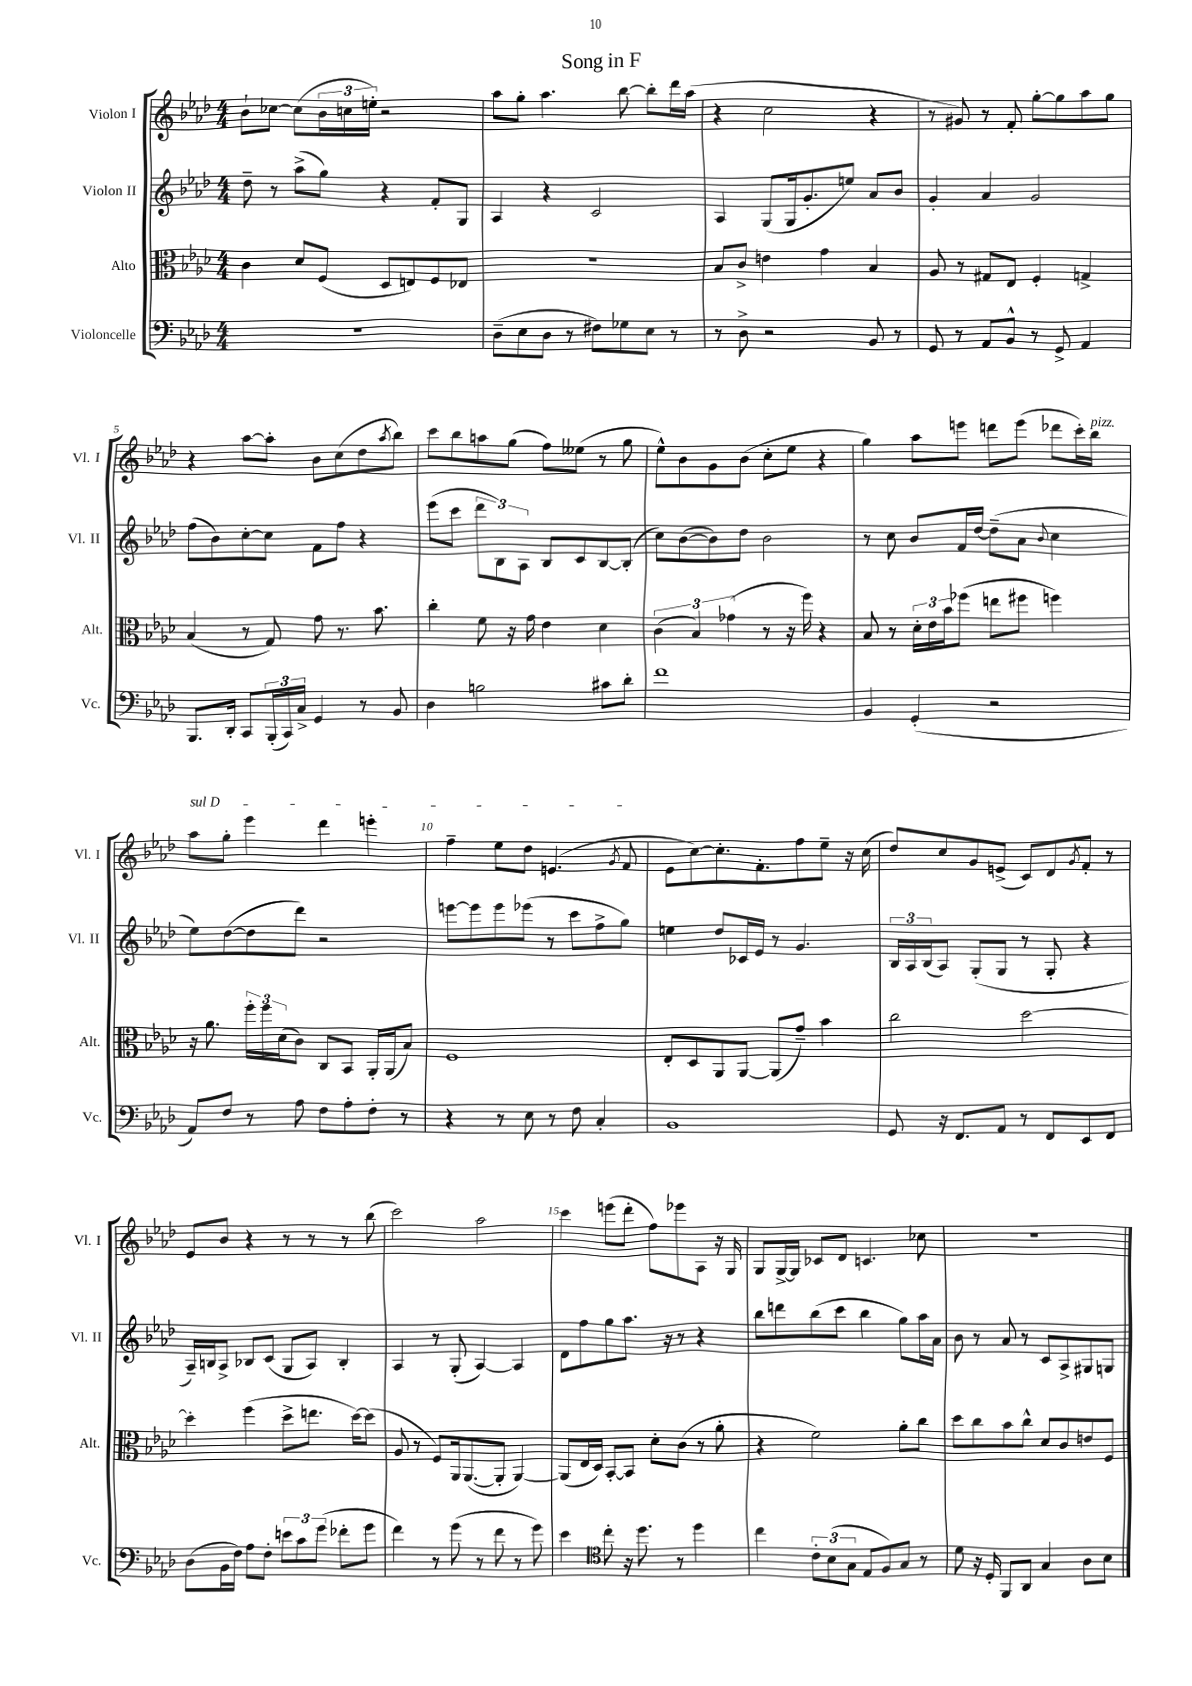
\header { title = "Song in F" }
<<
\new StaffGroup <<
\new Staff = "s0" \with { instrumentName = "Violon I" shortInstrumentName = "Vl. I" } {
    \clef treble \key aes \major \numericTimeSignature \time 4/4
    bes'8-! ces''8~ ces''8( \tuplet 3/2 { bes'16 c''16 e''16-.) } r2 |
    aes''8 g''8-. aes''4. bes''8~ bes''8-. des'''16 aes''16( |
    r4 c''2 r4 |
    r8 gis'8) r8 f'8-. g''8~-. g''8 aes''8 g''8 |
    r4 aes''8~ aes''8-. bes'8 c''8( des''8 \acciaccatura { aes''8 } bes''8) |
    c'''8 bes''8 a''8 g''8( f''8) eeses''8( r8 g''8 |
    ees''8-^) bes'8 g'8 bes'8( c''8-. ees''8 r4 |
    g''4) aes''8 e'''8 d'''8 e'''8( des'''8 c'''16-.) bes''16^\markup { \italic "pizz." } |
    \once \override TextSpanner.bound-details.left.text = \markup { \italic "sul D" } aes''8\startTextSpan g''8-. ees'''4 des'''4 e'''4-. |
    f''4-- ees''8 des''8 e'4.( \acciaccatura { g'8 } f'8\stopTextSpan |
    ees'8 c''8~) c''8.-. f'8.-. f''8 ees''8-- r16 c''16( |
    des''8) c''8 g'8 e'8->( c'8) des'8 \acciaccatura { g'8 } f'8-. r8 |
    ees'8 bes'8 r4 r8 r8 r8 bes''8( |
    c'''2) aes''2 |
    c'''4 e'''8( des'''8-. f''8) ees'''8 aes8 r16 g16 |
    g8 g16~-> g16 ces'8 des'8 c'4. ces''8 |
    r1 \bar "|." |
}
\new Staff = "s1" \with { instrumentName = "Violon II" shortInstrumentName = "Vl. II" } {
    \clef treble \key aes \major \numericTimeSignature \time 4/4
    des''8-- r8 aes''8->( g''8) r4 f'8-. g8 |
    aes4 r4 c'2 |
    aes4 g8( g16 g'8.-. e''8) aes'8 bes'8 |
    g'4-. aes'4 g'2 |
    f''8( bes'8) c''8~-. c''8 f'8 f''8 r4 |
    ees'''8( c'''8 \tuplet 3/2 { des'''8 bes8) aes8 } bes8 c'8 bes8~ bes8-.( |
    c''8) bes'8~( bes'8) des''8 bes'2 |
    r8 c''8 bes'8 f'16 des''16~ des''8--( aes'8 \appoggiatura { bes'8 } c''4 |
    ees''8) des''8~( des''8 des'''8) r2 |
    e'''8~ e'''8 e'''8 ees'''8( r8 c'''8 f''8-> g''8) |
    e''4 des''8 ces'16 ees'16 r8 g'4. |
    \tuplet 3/2 { bes16 aes16 bes16( } aes8) g8-.( g8 r8 g8-. r4 |
    aes16--) b16 aes8-> bes8 c'8( g8 aes8) bes4-. |
    aes4 r8 g8-.( aes4~) aes4 |
    des'8 f''8 g''8 aes''8. r16 r8 r4 |
    bes''8 d'''8 bes''8( c'''8 bes''4 g''8) aes''16 aes'16 |
    bes'8 r8 aes'8 r8 c'8 aes8-> gis8 g8 \bar "|." |
}
\new Staff = "s2" \with { instrumentName = "Alto" shortInstrumentName = "Alt." } {
    \clef alto \key aes \major \numericTimeSignature \time 4/4
    c'4 des'8 f8( des8 e8) f8 ees8 |
    R1 |
    bes8 c'8-> e'4 g'4 bes4 |
    aes8 r8 gis8 ees8 f4-. g4-> |
    bes4( r8 g8) g'8 r8. bes'8. |
    c''4-. f'8 r16 g'16 ees'4 des'4 |
    \tuplet 3/2 { c'4( bes4) ges'4( } r8 r16 f''16) r4 |
    bes8 r8 \tuplet 3/2 { des'16-. ees'16 bes'16 } fes''8( e''8 fis''8 f''4) |
    r16 aes'8. \tuplet 3/2 { f''16-. f''16 des'16( } c'8) c8 bes,8 aes,16-. aes,16( bes8) |
    f1 |
    ees8-. des8 aes,8 aes,8~ aes,8( g'8--) bes'4 |
    c''2 des''2~ |
    des''4-. f''4( des''8-> e''8. des''16~) des''8( |
    aes8 r8 f8) aes,16 aes,8.~( aes,8-. aes,4~) |
    aes,8( ees16 des16) bes,8~-. bes,8 des'8-. c'8( r8 aes'8-. |
    r4 f'2) aes'8-. c''8 |
    des''8 c''8 bes'8 c''8-^ des'8 c'8 e'8 f8 \bar "|." |
}
\new Staff = "s3" \with { instrumentName = "Violoncelle" shortInstrumentName = "Vc." } {
    \clef bass \key aes \major \numericTimeSignature \time 4/4
    R1 |
    des8--( ees8 des8 r8 fis8) ges8 ees8 r8 |
    r8 des8-> r2 bes,8 r8 |
    g,8 r8 aes,8 bes,8-^ r8 g,8-> aes,4 |
    bes,,8. des,16-. c,8 \tuplet 3/2 { bes,,16-.( c,16) c16-> } g,4 r8 bes,8 |
    des4 b2 cis'8 des'8-. |
    f'1 |
    bes,4 g,4-.( r2 |
    aes,8) f8 r8 aes8 f8 aes8-. f8-. r8 |
    r4 r8 ees8 r8 f8 c4-. |
    bes,1 |
    g,8 r16 f,8. aes,8 r8 f,8 ees,8 f,8 |
    des8( bes,16 f16) aes8 f8-. \tuplet 3/2 { e'8 c'8 g'8( } fes'8-. g'8 |
    f'4) r8 g'8( r8 f'8 r8 g'8) |
    ees'4 \clef tenor c''8-. r16 des''8. r8 des''4 |
    c''4 \tuplet 3/2 { c'8-. bes8( g8 } ees8 f8) g8 r8 |
    des'8 r16 des16-. f,8 aes,8 g4 aes8 bes8 \bar "|." |
}
>>
>>
\layout { \context { \Score \override BarNumber.break-visibility = ##(#f #t #t) barNumberVisibility = #(every-nth-bar-number-visible 5) } }
